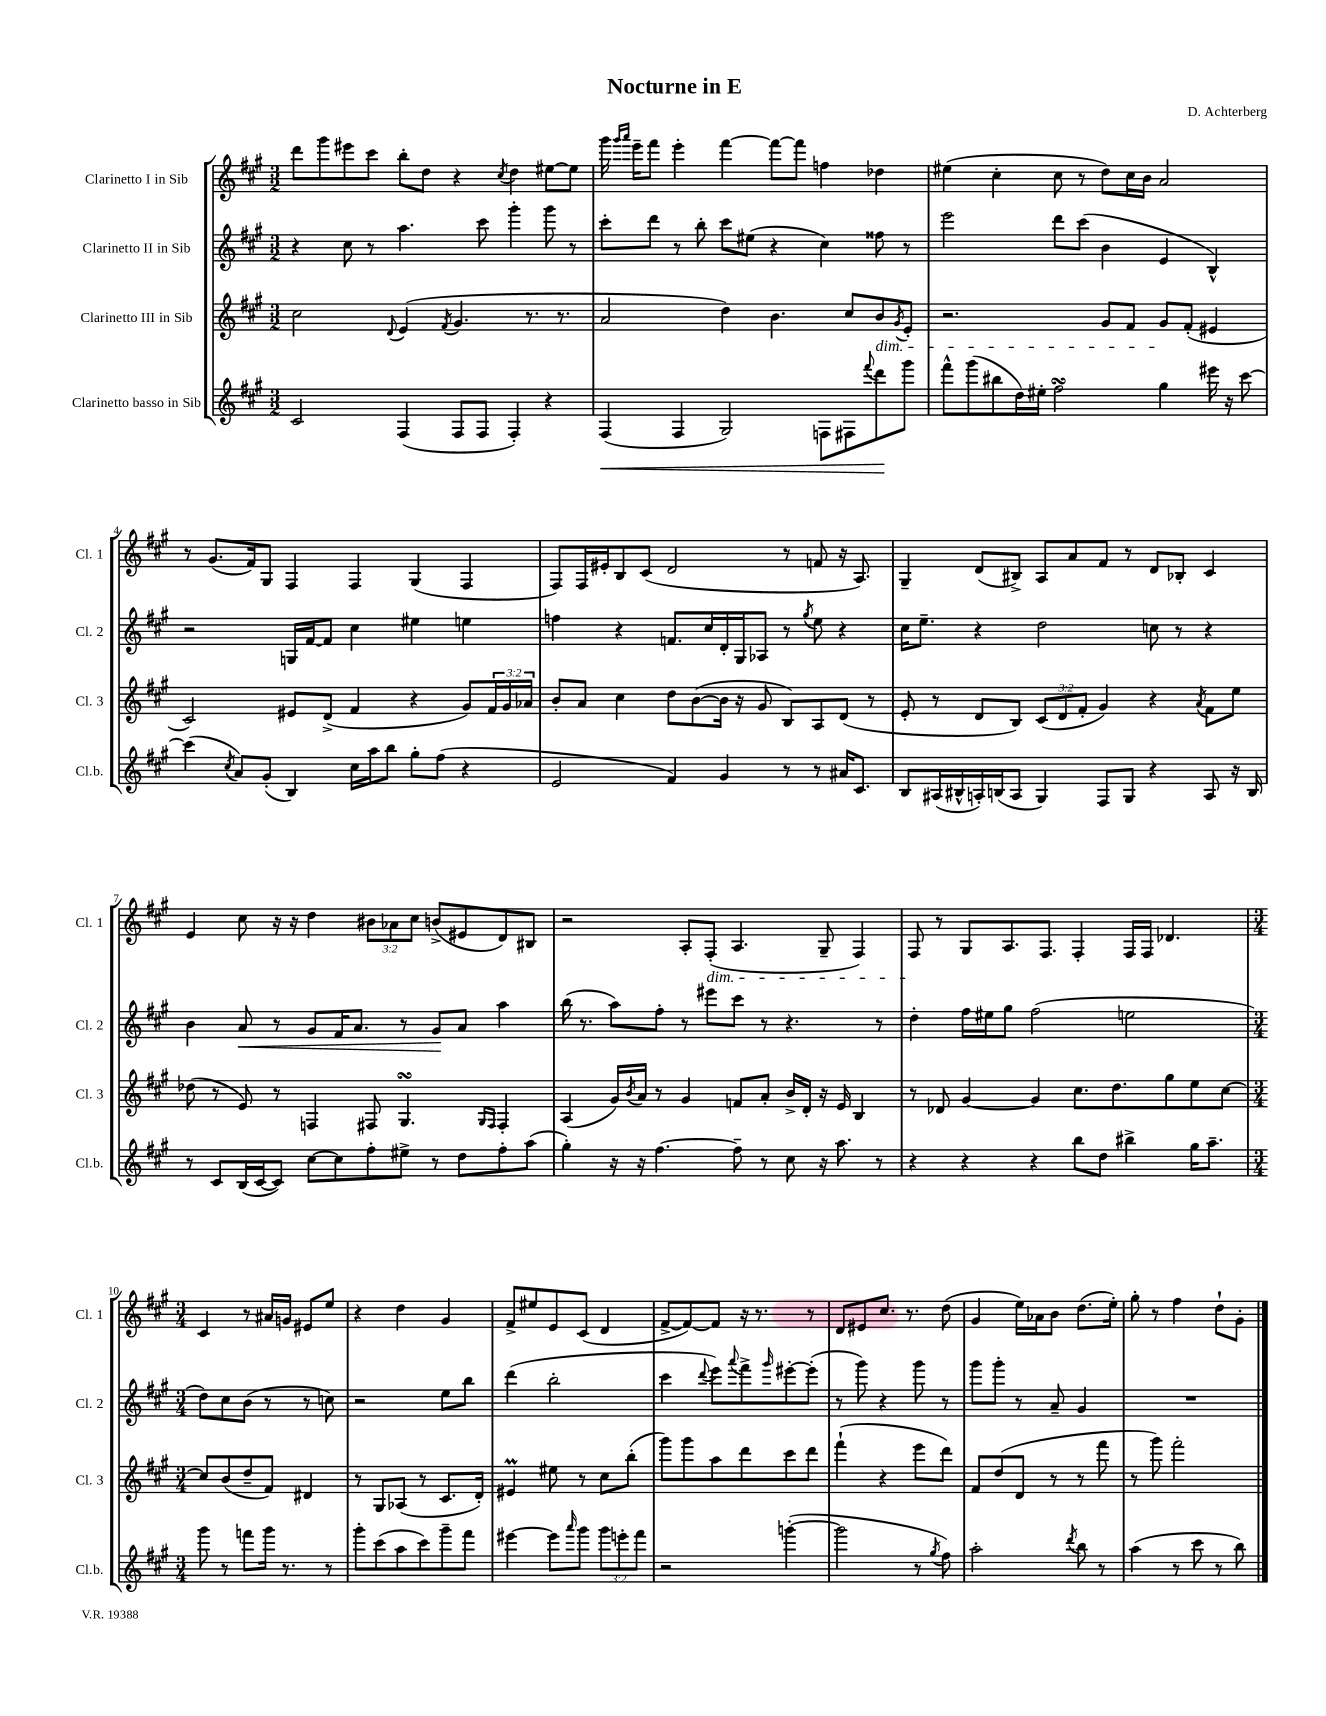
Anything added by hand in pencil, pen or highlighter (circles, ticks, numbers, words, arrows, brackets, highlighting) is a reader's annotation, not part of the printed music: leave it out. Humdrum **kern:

**kern	**kern	**kern	**kern
*staff4	*staff3	*staff2	*staff1
*clefG2	*clefG2	*clefG2	*clefG2
*k[f#c#g#]	*k[f#c#g#]	*k[f#c#g#]	*k[f#c#g#]
*M3/2	*M3/2	*M3/2	*M3/2
2c#	2cc#	4r	8ddd
.	.	.	8ggg#
.	.	8cc#	8eee#
.	.	8r	8ccc#
.	8qqd	.	.
(4F#	(4e	4.aa	8bb'
.	.	.	8dd
.	8qf#	.	.
8F#	4.g#	.	4r
8F#	.	8ccc#	.
.	.	.	8qcc#
4F#')	.	4ggg#'	4dd
.	8.r	.	.
4r	.	8ggg#	[8ee#
.	8.r	.	.
.	.	8r	8ee#]
=	=	=	=
(4F#	2a	8ccc#'	16ggg#
.	.	.	16qqggg#
.	.	.	16qqaaa
.	.	.	16eee~
.	.	8ddd	8fff#
4F#	.	8r	4eee'
.	.	8bb'	.
2G#)	4dd)	8ccc#	[4fff#
.	.	(8ee#	.
.	4.b	4r	8fff#_
.	.	.	8fff#]
8F	.	4cc#)	4ff
8F#	8cc#	.	.
8qqfff#	.	.	.
8ddd	8b	8ff##	4dd-
.	8qg#	.	.
8ggg#	8e'	8r	.
=	=	=	=
8fff#^^	2.r	2eee	(4ee#
(8ggg#	.	.	.
8bb#	.	.	4cc#'
16dd)	.	.	.
16ee#'	.	.	.
2ff#	.	8ddd	8cc#
.	.	(8ccc#	8r
.	8g#	4b	8dd)
.	8f#	.	16cc#
.	.	.	16b
4gg#	8g#	4e	2a
.	(8f#'	.	.
16eee#	4e#	4B^^)	.
16r	.	.	.
[8ccc#	.	.	.
=	=	=	=
(4ccc#]	2c#)	2r	8r
.	.	.	(8.g#
8qcc#	.	.	.
8a)	.	.	.
.	.	.	16f#)
(8g#'	.	.	8G#
4B)	8e#	16G	4F#
.	.	[16f#	.
.	(8d^	8f#]	.
16cc#	4f#	4cc#	4F#
16aa	.	.	.
8bb	.	.	.
8gg#'	4r	4ee#	(4G#
(8ff#	.	.	.
4r	8g#)	4ee	4F#
.	24f#	.	.
.	24g#	.	.
.	24a-	.	.
=	=	=	=
2e	8b'	4ff	8F#)
.	8a	.	16F#
.	.	.	16e#'
.	4cc#	4r	8B
.	.	.	(8c#
4f#)	8dd	8.f	2d
.	([8b	.	.
.	.	16cc#	.
4g#	16b]	16d'	.
.	16r	16G#	.
.	8g#	8A-	.
8r	8B)	8r	8r
.	.	8qgg#	.
8r	8A	8ee	8f
16a#	(8d	4r	16r
8.c#	.	.	8.A)
.	8r	.	.
=	=	=	=
8B	8e'	16cc#	4G#~
.	.	8.ee~	.
(16A#	8r	.	.
16B#^^	.	.	.
16A')	8d	4r	(8d
(16B	.	.	.
8A	8B)	.	8B#^)
4G#)	(12c#	2dd	8A
.	12d	.	.
.	.	.	8a
.	12f#'	.	.
8F#	4g#)	.	8f#
8G#	.	.	8r
4r	4r	8cc	8d
.	.	8r	8B-'
.	8qa	.	.
8A	8f#	4r	4c#
16r	8ee	.	.
16B	.	.	.
=	=	=	=
8r	(8dd-	4b	4e
8c#	8r	.	.
(16B	8e)	8a	8cc#
[16c#	.	.	.
8c#])	8r	8r	16r
.	.	.	16r
[8cc#	4F	8g#	4dd
8cc#]	.	16f#	.
.	.	8.a	.
8ff#'	8F#	.	12b#
.	.	.	12a-
8ee#^	4.G#	8r	.
.	.	.	12cc#
8r	.	8g#	(8b^
8dd	.	8a	8e#
.	16qqG#	.	.
.	16qqF#	.	.
8ff#'	4F#'	4aa	8d)
(8aa	.	.	8B#
=	=	=	=
4gg#')	(4A	(16bb	2r
.	.	8.r	.
16r	16g#)	8aa)	.
.	8qb	.	.
16r	16a	.	.
[4.ff#	8r	8ff#'	.
.	4g#	8r	8A'
.	.	8eee#	(8F#'
8ff#~]	8f	8ccc#	4.A
8r	8a'	8r	.
8cc#	16b^	4.r	.
.	16d'	.	.
16r	16r	.	8G#~
8.aa	16e	.	.
.	4B	.	4F#)
8r	.	8r	.
=	=	=	=
4r	8r	4dd'	8F#
.	8d-	.	8r
4r	[4g#	16ff#	8G#
.	.	16ee#	.
.	.	8gg#	8.A
4r	4g#]	(2ff#	.
.	.	.	8.F#
8bb	8.cc#	.	4F#'
8dd	.	.	.
.	8.dd	.	.
4bb#^	.	2ee	16F#
.	.	.	16F#
.	8gg#	.	4.d-
16gg#	8ee	.	.
8.aa~	.	.	.
.	[8cc#	.	.
=	=	=	=
*M3/4	*M3/4	*M3/4	*M3/4
8ggg#	8cc#]	8dd)	4c#
8r	(8b	8cc#	.
8fff	8dd~	(8b	8r
16ggg#	8f#)	8r	16a#
8.r	.	.	16g
.	4d#	8r	8e#
8r	.	8cc)	8ee
=	=	=	=
8ggg#'	8r	2r	4r
(8ccc#	8G#	.	.
8aa	(8A-	.	4dd
8ccc#)	8r	.	.
8ggg#~	8.c#	8ee	4g#
8fff#	.	8bb	.
.	16d')	.	.
=	=	=	=
[4eee#	4e#	(4ddd	8f#^
.	.	.	8ee#
8eee#]	8ee#	2bb'	8e
16qqaaa	.	.	.
8ggg#	8r	.	(8c#
12ggg#	8cc#	.	4d
12eee'	.	.	.
.	(8bb'	.	.
12fff#	.	.	.
=	=	=	=
2r	8ggg#)	4ccc#	[8f#^
.	8ggg#	.	8f#_)
.	.	8qqddd	.
.	8aa	8eee)	8f#]
.	.	8qqaaa	.
.	8ddd	8fff#^	16r
.	.	.	8.r
.	.	16qqggg#	.
([4ggg'	8ccc#	[8eee#'	.
.	8ddd	(8eee#']	8r
=	=	=	=
2ggg]	(4fff#`	8r	8d
.	.	8ggg#)	8e#
.	4r	4r	8.cc#
.	.	.	8.r
8r	8eee	8ggg#	.
8qgg#	.	.	.
8ff#)	8ddd)	8r	(8dd
=	=	=	=
2aa'	8f#	8ggg#	4g#
.	(8dd	8ggg#'	.
.	8d	8r	16ee)
.	.	.	16a-
.	8r	8a~	8b
8qddd	.	.	.
8bb	8r	4g#	(8.dd
8r	8fff#	.	.
.	.	.	16ee')
=	=	=	=
(4aa	8r	2.r	8gg#'
.	8ggg#)	.	8r
8r	2fff#'	.	4ff#
8ccc#	.	.	.
8r	.	.	8dd`
8bb)	.	.	8g#'
==	==	==	==
*-	*-	*-	*-
